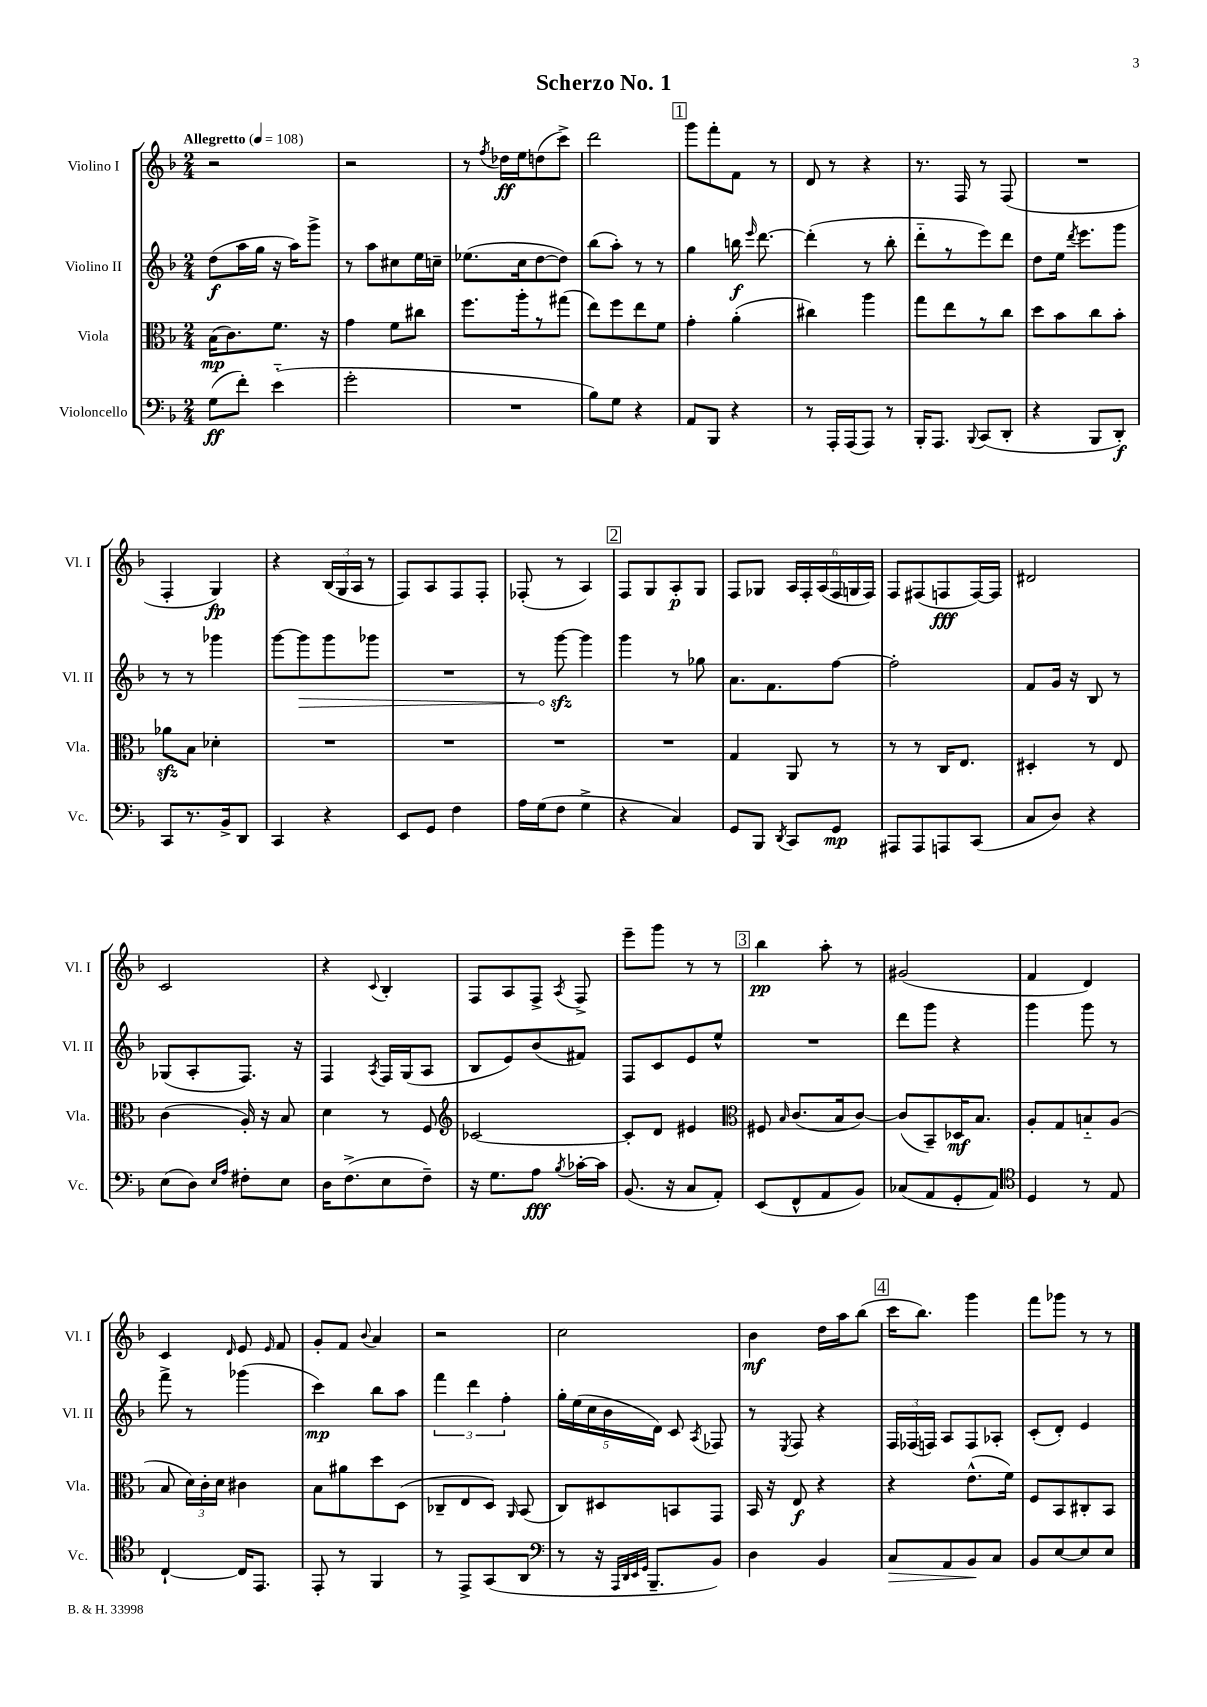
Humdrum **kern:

**kern	**dynam	**kern	**dynam	**kern	**dynam	**kern	**dynam
*part4	*part4	*part3	*part3	*part2	*part2	*part1	*part1
*staff4	*staff4	*staff3	*staff3	*staff2	*staff2	*staff1	*staff1
*I"Violoncello	*	*I"Viola	*	*I"Violino II	*	*I"Violino I	*
*I'Vc.	*	*I'Vla.	*	*I'Vl. II	*	*I'Vl. I	*
*clefF4	*	*clefC3	*	*clefG2	*	*clefG2	*
*k[b-]	*	*k[b-]	*	*k[b-]	*	*k[b-]	*
*M2/4	*	*M2/4	*	*M2/4	*	*M2/4	*
*MM108	*	*MM108	*	*MM108	*	*MM108	*
=1	=1	=1	=1	=1	=1	=1	=1
!	!	!	!	!	!	!LO:TX:a:B:t=Allegretto	!
(8G\L	ff	(16B-\KL	mp	(8dd\L	f	2r	.
.	.	8.c\)	.	.	.	.	.
8f'\J)	.	.	.	16aa\L	.	.	.
.	.	.	.	16gg\JJ	.	.	.
(4e\	.	8.f\J	.	16r	.	.	.
.	.	.	.	16aa\KL)	.	.	.
.	.	.	.	8ggg^\J	.	.	.
.	.	16r	.	.	.	.	.
=2	=2	=2	=2	=2	=2	=2	=2
2g'\	.	4g\	.	8r	.	2r	.
.	.	.	.	8aa\L	.	.	.
.	.	8f\L	.	8cc#X\	.	.	.
.	.	8cc#X\J	.	16ee\L	.	.	.
.	.	.	.	16ccn~\JJ	.	.	.
=3	=3	=3	=3	=3	=3	=3	=3
2r	.	8.ff\L	.	(8.ee-X\L	.	8r	.
.	.	.	.	.	.	8qff/	.
.	.	.	.	.	.	16dd-X\LL	ff
.	.	16aa'\k	.	16cc\k	.	16ee\J	.
.	.	8r	.	[8dd\	.	(8ddn\	.
.	.	(8gg#X\J	.	8dd\J])	.	8ccc^\J)	.
=4	=4	=4	=4	=4	=4	=4	=4
8B-\L)	.	8ee\L)	.	(8bb-\L	.	2ddd\	.
8G\J	.	8ff\	.	8aa'\J)	.	.	.
4r	.	8ee\	.	8r	.	.	.
.	.	8f\J	.	8r	.	.	.
!!LO:REH:place=s1:t=1
=5	=5	=5	=5	=5	=5	=5	=5
8AA/L	.	4g'\	.	4gg\	.	8ggg\L	.
8BBB-/J	.	.	.	.	.	8fff'\	.
4r	.	(4a'\	.	16bbn\	f	8f\J	.
.	.	.	.	16qqeee/	.	.	.
.	.	.	.	[8.ddd\	.	.	.
.	.	.	.	.	.	8r	.
=6	=6	=6	=6	=6	=6	=6	=6
8r	.	4cc#X\)	.	(4ddd'\]	.	8d/	.
16AAA'/LL	.	.	.	.	.	8r	.
(16AAA/J	.	.	.	.	.	.	.
8AAA/J)	.	4aa\	.	8r	.	4r	.
8r	.	.	.	8bb-'\	.	.	.
=7	=7	=7	=7	=7	=7	=7	=7
16BBB-'/KL	.	8gg\L	.	8ddd\L	.	8.r	.
8.AAA/J	.	.	.	.	.	.	.
.	.	8ee\	.	8r	.	.	.
.	.	.	.	.	.	16F/	.
8qqBBB-/	.	.	.	.	.	.	.
(8CC/L	.	8r	.	8eee\)	.	8r	.
8DD'/J	.	8cc\J	.	8ddd\J	.	(8F/	.
=8	=8	=8	=8	=8	=8	=8	=8
4r	.	8dd\L	.	8dd\L	.	2r	.
.	.	8b-\	.	16ee\Jk	.	.	.
.	.	.	.	8qddd/	.	.	.
.	.	.	.	8.eee\L	.	.	.
8BBB-/L	.	8cc\	.	.	.	.	.
8DD'/J)	f	8b-'\J	.	8ggg\J	.	.	.
!!LO:LB:g=z
=9	=9	=9	=9	=9	=9	=9	=9
8CC/L	.	8a-Xzz\L	.	8r	.	4F'/	.
8.r	.	8B-\J	.	8r	.	.	.
.	.	4d-X'\	.	4ggg-X\	.	4G/)	fp
16BB-^/k	.	.	.	.	.	.	.
8DD/J	.	.	.	.	.	.	.
=10	=10	=10	=10	=10	=10	=10	=10
4CC/	.	2r	.	[8ggg\L	.	4r	.
!	!	!	!	!	!LO:HP:b	!	!
.	.	.	.	8ggg\]	>	.	.
4r	.	.	.	8ggg\	.	(24B-/LL	.
.	.	.	.	.	.	24G/	.
.	.	.	.	.	.	24A/JJ	.
.	.	.	.	8ggg-X\J	.	8r	.
=11	=11	=11	=11	=11	=11	=11	=11
8EE/L	.	2r	.	2r	.	8F/L)	.
8GG/J	.	.	.	.	.	8A/	.
4F\	.	.	.	.	.	8F/	.
.	.	.	.	.	.	8F'/J	.
=12	=12	=12	=12	=12	=12	=12	=12
16A\LL	.	2r	.	8r	.	(8F-X'/	.
(16G\J	.	.	.	.	.	.	.
8F\J	.	.	.	[8gggzz\	.	8r	.
4G^\	.	.	.	4ggg\]	]	4A/)	.
!!LO:REH:place=s1:t=2
=13	=13	=13	=13	=13	=13	=13	=13
4r	.	2r	.	4ggg\	.	8F/L	.
.	.	.	.	.	.	8G/	.
4C/)	.	.	.	8r	.	8A'/	p
.	.	.	.	8gg-X\	.	8G/J	.
=14	=14	=14	=14	=14	=14	=14	=14
8GG/L	.	4G/	.	8.a\L	.	8F/L	.
8BBB-/J	.	.	.	.	.	8G-X/J	.
.	.	.	.	8.f\	.	.	.
8qDD/	.	.	.	.	.	.	.
8CC/L	.	8AA/	.	.	.	24A/LL	.
.	.	.	.	.	.	24F'/	.
.	.	.	.	.	.	(24A/	.
8GG/J	mp	8r	.	[8ff\J	.	24F/	.
.	.	.	.	.	.	24Gn/	.
.	.	.	.	.	.	24F/JJ)	.
=15	=15	=15	=15	=15	=15	=15	=15
8AAA#X/L	.	8r	.	2ff'\]	.	8F/L	.
8AAA#/	.	8r	.	.	.	(8F#X/	.
8AAAn/	.	16C/KL	.	.	.	8Fn/	fff
.	.	8.E/J	.	.	.	.	.
(8CC/J	.	.	.	.	.	[16F/L)	.
.	.	.	.	.	.	16F/JJ]	.
=16	=16	=16	=16	=16	=16	=16	=16
8C/L	.	4D#X'/	.	8f/L	.	2d#X/	.
8D/J)	.	.	.	16g/Jk	.	.	.
.	.	.	.	16r	.	.	.
4r	.	8r	.	8B-/	.	.	.
.	.	8E/	.	8r	.	.	.
!!LO:LB:g=z
=17	=17	=17	=17	=17	=17	=17	=17
(8E\L	.	(4c\	.	(8G-X/L	.	2c/	.
8D\J)	.	.	.	8A'/	.	.	.
16qqE/LL	.	.	.	.	.	.	.
16qqA/JJ	.	.	.	.	.	.	.
8F#X'\L	.	16A'/)	.	8.F/J)	.	.	.
.	.	16r	.	.	.	.	.
8E\J	.	8B-/	.	.	.	.	.
.	.	.	.	16r	.	.	.
=18	=18	=18	=18	=18	=18	=18	=18
16D\KL	.	4d\	.	4F/	.	4r	.
(8.F^\	.	.	.	.	.	.	.
.	.	.	.	8qA/	.	8qqc/	.
8E\	.	8r	.	16F/LL	.	4B-'/	.
.	.	.	.	(16G/J	.	.	.
8F~\J)	.	8F/	.	8A/J	.	.	.
=19	=19	=19	=19	=19	=19	=19	=19
*	*	*clefG2	*	*	*	*	*
16r	.	[2c-X/	.	8B-/L	.	8F/L	.
8.G\L	.	.	.	.	.	.	.
.	.	.	.	8e/)	.	8A/	.
8A\J	fff	.	.	(8b-/	.	8F^/J	.
8qB-/	.	.	.	.	.	8qA/	.
[16c-X'\LL	.	.	.	8f#X/J)	.	8F^/	.
16c-\JJ]	.	.	.	.	.	.	.
=20	=20	=20	=20	=20	=20	=20	=20
(8.BB-/	.	8c-'/L]	.	8F/L	.	8eee~\L	.
.	.	8d/J	.	8c/	.	8ggg\J	.
16r	.	.	.	.	.	.	.
8C/L	.	4e#X/	.	8e/	.	8r	.
8AA'/J)	.	.	.	8ee^^/J	.	8r	.
!!LO:REH:place=s1:t=3
=21	=21	=21	=21	=21	=21	=21	=21
*	*	*clefC3	*	*	*	*	*
(8EE/L	.	8F#X/	.	2r	.	4bb-\	pp
.	.	16qqB-/	.	.	.	.	.
8FF^^/	.	(8.c/L	.	.	.	.	.
8AA/	.	.	.	.	.	8aa'\	.
.	.	16B-/k	.	.	.	.	.
8BB-/J)	.	[8c/J)	.	.	.	8r	.
=22	=22	=22	=22	=22	=22	=22	=22
(8C-X/L	.	(8c/L]	.	8ddd\L	.	(2g#X/	.
8AA/	.	8BB-~/)	.	8ggg\J	.	.	.
8GG'/	.	16D-X/K	mf	4r	.	.	.
.	.	8.B-/J	.	.	.	.	.
8AA/J)	.	.	.	.	.	.	.
=23	=23	=23	=23	=23	=23	=23	=23
*clefC4	*	*	*	*	*	*	*
4D/	.	8A'/L	.	4ggg\	.	4f/	.
.	.	8G/	.	.	.	.	.
8r	.	8Bn/	.	8ggg\	.	4d/)	.
8E/	.	(8A/J	.	8r	.	.	.
!!LO:LB:g=z
=24	=24	=24	=24	=24	=24	=24	=24
[4C`/	.	8B-/	.	8fff^\	.	4c/	.
.	.	24d\LL)	.	8r	.	.	.
.	.	24c'\	.	.	.	.	.
.	.	24d\JJ	.	.	.	.	.
.	.	.	.	.	.	16qqd/	.
16C/KL]	.	4c#X\	.	(4ggg-X\	.	8e/	.
8.EE/J	.	.	.	.	.	.	.
.	.	.	.	.	.	16qqe/	.
.	.	.	.	.	.	8f/	.
=25	=25	=25	=25	=25	=25	=25	=25
8EE'/	.	8B-\L	.	4ccc\)	mp	8g'/L	.
8r	.	8a#X\	.	.	.	8f/J	.
.	.	.	.	.	.	8qqb-/	.
4FF/	.	8dd\	.	8bb-\L	.	4a/	.
.	.	(8D\J	.	8aa\J	.	.	.
=26	=26	=26	=26	=26	=26	=26	=26
8r	.	8C-X~/L	.	6fff\	.	2r	.
8EE^/L	.	8E/	.	.	.	.	.
.	.	.	.	6ddd\	.	.	.
(8GG/	.	8D/J)	.	.	.	.	.
.	.	.	.	6ff'\	.	.	.
.	.	16qqAA/	.	.	.	.	.
8AA/J	.	(8BB-/	.	.	.	.	.
=27	=27	=27	=27	=27	=27	=27	=27
*clefF4	*	*	*	*	*	*	*
8r	.	8C/L)	.	20gg'\LL	.	2cc\	.
.	.	.	.	(20ee\	.	.	.
.	.	.	.	20cc\	.	.	.
16r	.	8D#X/	.	.	.	.	.
.	.	.	.	20b-\	.	.	.
32qqAAA/LLL	.	.	.	.	.	.	.
32qqDD/	.	.	.	.	.	.	.
32qqEE/	.	.	.	.	.	.	.
32qqGG/JJJ	.	.	.	.	.	.	.
8.BBB-~/L	.	.	.	.	.	.	.
.	.	.	.	20d\JJ)	.	.	.
.	.	8BBn/	.	8c/	.	.	.
.	.	.	.	8qA/	.	.	.
8BB-/J)	.	8GG/J	.	8F-X/	.	.	.
=28	=28	=28	=28	=28	=28	=28	=28
4D\	.	16BB-/	.	8r	.	4b-\	mf
.	.	16r	.	.	.	.	.
.	.	.	.	8qE/	.	.	.
.	.	8E/	f	8F/	.	.	.
4BB-/	.	4r	.	4r	.	16dd\LL	.
.	.	.	.	.	.	16aa\J	.
.	.	.	.	.	.	(8bb-\J	.
!!LO:REH:place=s1:t=4
=29	=29	=29	=29	=29	=29	=29	=29
!	!LO:HP:b	!	!	!	!	!	!
8C/L	>	4r	.	24F/LL	.	16ccc\KL	.
.	.	.	.	(24F-X/	.	.	.
.	.	.	.	.	.	8.bb-\J)	.
.	.	.	.	24Fn/JJ)	.	.	.
8AA/	.	.	.	8A/L	.	.	.
8BB-/	.	(8.e^^\L	.	8F/	.	4ggg\	.
8C/J	]	.	.	8A-X'/J	.	.	.
.	.	16f\Jk)	.	.	.	.	.
=30	=30	=30	=30	=30	=30	=30	=30
8BB-/L	.	8F/L	.	(8c'/L	.	8fff\L	.
[8E/	.	8BB-/	.	8d'/J)	.	8ggg-X\J	.
8E/]	.	8C#X'/	.	4e/	.	8r	.
8E/J	.	8BB-/J	.	.	.	8r	.
==	==	==	==	==	==	==	==
*-	*-	*-	*-	*-	*-	*-	*-
